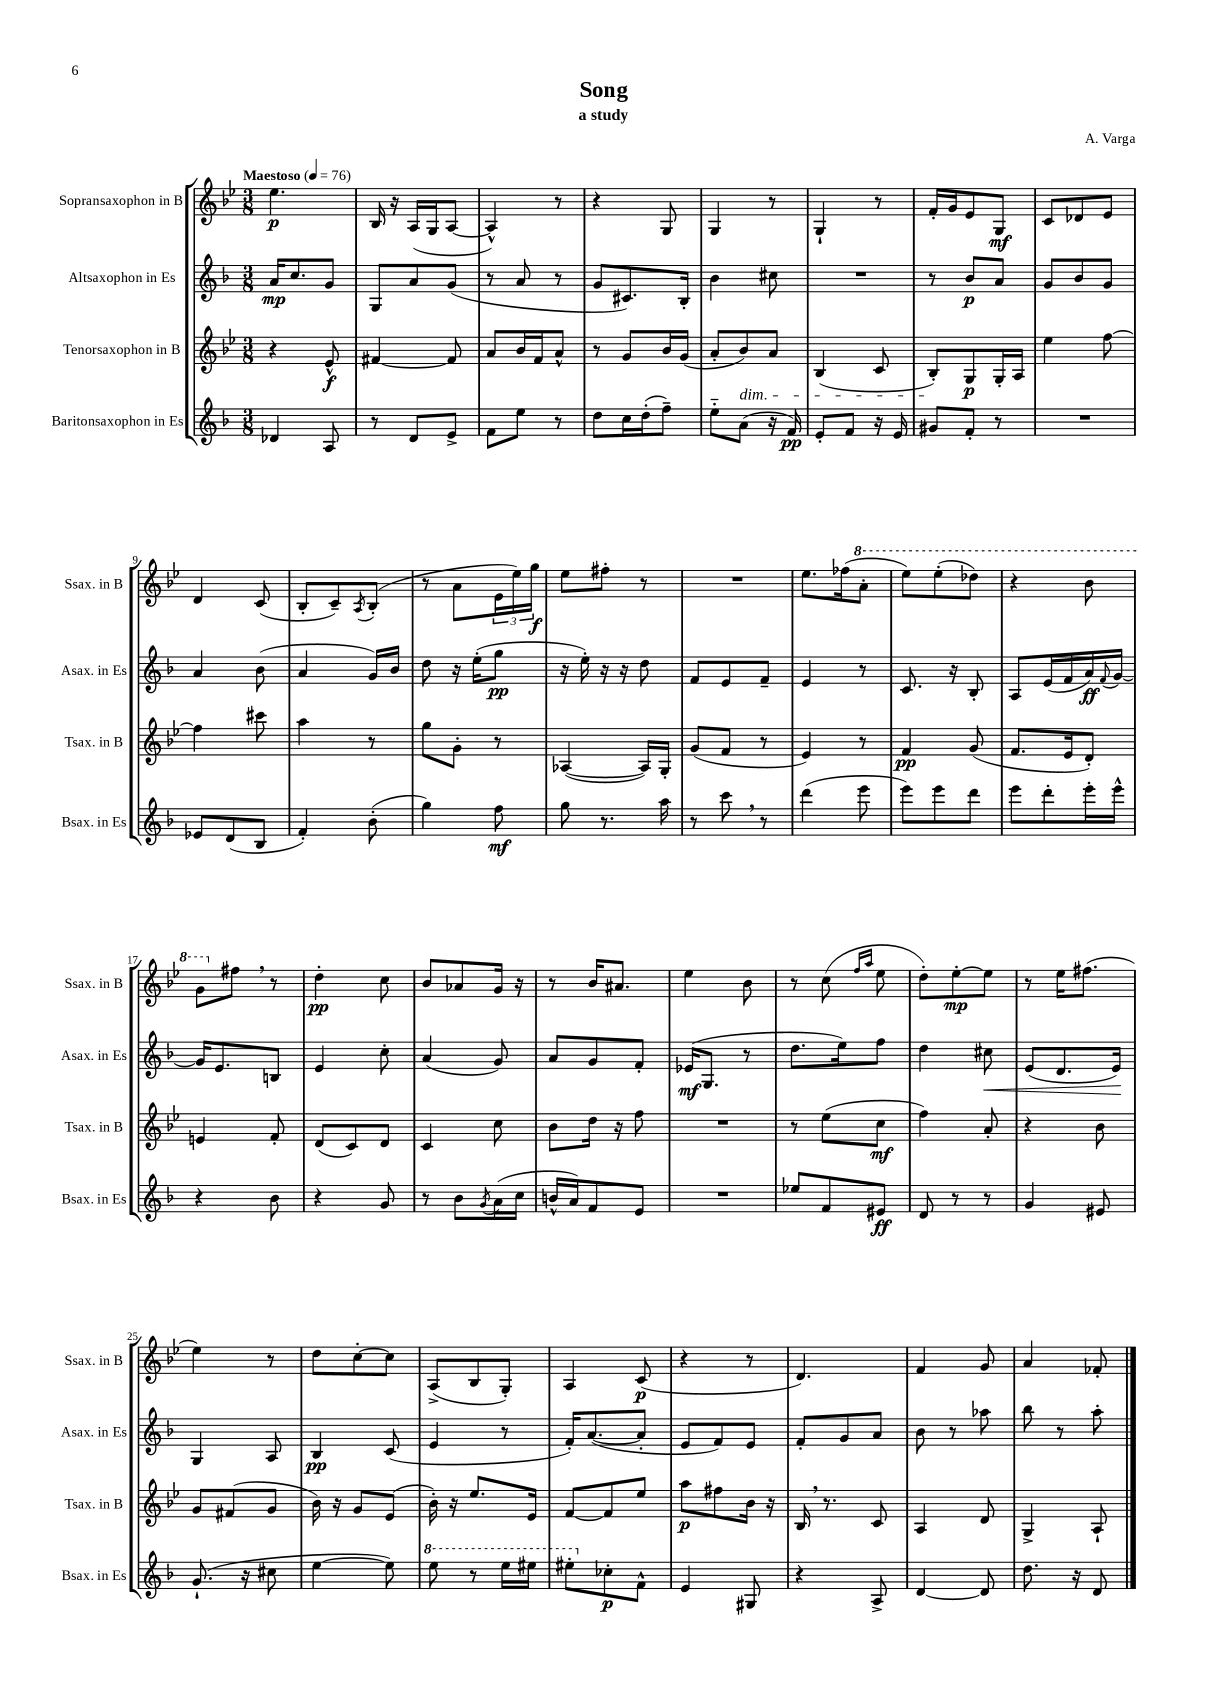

**kern	**kern	**kern	**kern
*staff4	*staff3	*staff2	*staff1
*clefG2	*clefG2	*clefG2	*clefG2
*k[b-]	*k[b-e-]	*k[b-]	*k[b-e-]
*M3/8	*M3/8	*M3/8	*M3/8
*MM76	*MM76	*MM76	*MM76
4d-	4r	16a	4.ee-
.	.	8.cc	.
8A	8e-^^	8g	.
=	=	=	=
8r	[4f#	8G	16B-
.	.	.	16r
8d	.	8a	(16A
.	.	.	16G
8e^	8f#]	(8g	[8A
=	=	=	=
8f	8a	8r	4A^^])
8ee	16b-	8a	.
.	16f	.	.
8r	8a^^	8r	8r
=	=	=	=
8dd	8r	8g	4r
16cc	8g	8.c#)	.
(16dd'	.	.	.
8ff~)	16b-	.	8G
.	(16g	16B-'	.
=	=	=	=
8ee'~	8a'	4b-	4G
(8a	8b-)	.	.
16r	8a	8cc#	8r
16f)	.	.	.
=	=	=	=
8e'	(4B-	4.r	4G`
8f	.	.	.
16r	8c	.	8r
16e	.	.	.
=	=	=	=
8g#	8B-')	8r	16f'
.	.	.	16g
8f'	8G	8b-	8e-
8r	16G'	8a	8G
.	16A	.	.
=	=	=	=
4.r	4ee-	8g	8c
.	.	8b-	8d-
.	[8ff	8g	8e-
=	=	=	=
8e-	4ff]	4a	4d
(8d	.	.	.
8B-	8ccc#	(8b-	(8c
=	=	=	=
4f')	4aa	4a	8B-'
.	.	.	8c~)
.	.	.	8qA
(8b-'	8r	16g)	(8B-'
.	.	16b-	.
=	=	=	=
4gg)	8gg	8dd	8r
.	8g'	16r	8a
.	.	(16ee'	.
8ff	8r	8gg	24e-
.	.	.	24ee-)
.	.	.	24gg
=	=	=	=
8gg	([4A-	16r	8ee-
.	.	16ee')	.
8.r	.	16r	8ff#'
.	.	16r	.
.	16A-])	8dd	8r
16aa	16G'	.	.
=	=	=	=
8r	(8g	8f	4.r
8ccc	8f	8e	.
8r	8r	8f~	.
=	=	=	=
(4ddd	4e-)	4e	8.ee-
.	.	.	(16ff-
8eee	8r	8r	8aa'
=	=	=	=
8eee)	4f	8.c	8eee-)
8eee	.	.	(8eee-'
.	.	16r	.
8ddd	(8g	8B-'	8ddd-)
=	=	=	=
8eee	8.f	8A	4r
8ddd'	.	(16e	.
.	16e-	16f	.
16eee'	8d')	16a)	8bb-
.	.	8qqf	.
16eee^^	.	[16g	.
=	=	=	=
4r	4e	16g]	8gg
.	.	8.e	.
.	.	.	8ff#
8b-	8f'	8B	8r
=	=	=	=
4r	(8d	4e	4dd'
.	8c)	.	.
8g	8d	8cc'	8cc
=	=	=	=
8r	4c	(4a	8b-
8b-	.	.	8a-
8qg	.	.	.
(16a	8cc	8g)	16g
16cc	.	.	16r
=	=	=	=
16b^^	8b-	8a	8r
16a)	.	.	.
8f	16dd	8g	16b-
.	16r	.	8.a#
8e	8ff	8f'	.
=	=	=	=
4.r	4.r	(16e-	4ee-
.	.	8.G	.
.	.	8r	8b-
=	=	=	=
8ee-	8r	8.dd	8r
8f	(8ee-	.	(8cc
.	.	16ee)	.
.	.	.	16qqff
.	.	.	16qqaa
8e#	8cc	8ff	8ee-
=	=	=	=
8d	4ff)	4dd	8dd')
8r	.	.	[8ee-'
8r	8a'	8cc#	8ee-]
=	=	=	=
4g	4r	(8e	8r
.	.	8.d	16ee-
.	.	.	(8.ff#
8e#	8b-	.	.
.	.	16e)	.
=	=	=	=
(8.g`	8g	4G	4ee-)
.	(8f#	.	.
16r	.	.	.
8cc#	8g	8A	8r
=	=	=	=
[4ee	16b-)	4B-	8dd
.	16r	.	.
.	8g	.	[8cc'
8ee])	(8e-	(8c	8cc]
=	=	=	=
8eee	16b-')	4e	(8A^
.	16r	.	.
8r	8.ee-	.	8B-
16eee	.	8r	8G')
16eee#	16e-	.	.
=	=	=	=
8eee#'	[8f	16f')	4A
.	.	([8.a	.
8cc-'	8f]	.	.
8f^^	8ee-	8a']	(8c
=	=	=	=
4e	8aa	8e	4r
.	8ff#	8f)	.
8G#	16b-	8e	8r
.	16r	.	.
=	=	=	=
4r	16B-	8f'	4.d)
.	8.r	.	.
.	.	8g	.
8A^	8c	8a	.
=	=	=	=
[4d	4A	8b-	4f
.	.	8r	.
8d]	8d	8aa-	8g
=	=	=	=
8.dd	4G^	8bb-	4a
.	.	8r	.
16r	.	.	.
8d	8A`	8aa'	8f-'
==	==	==	==
*-	*-	*-	*-
